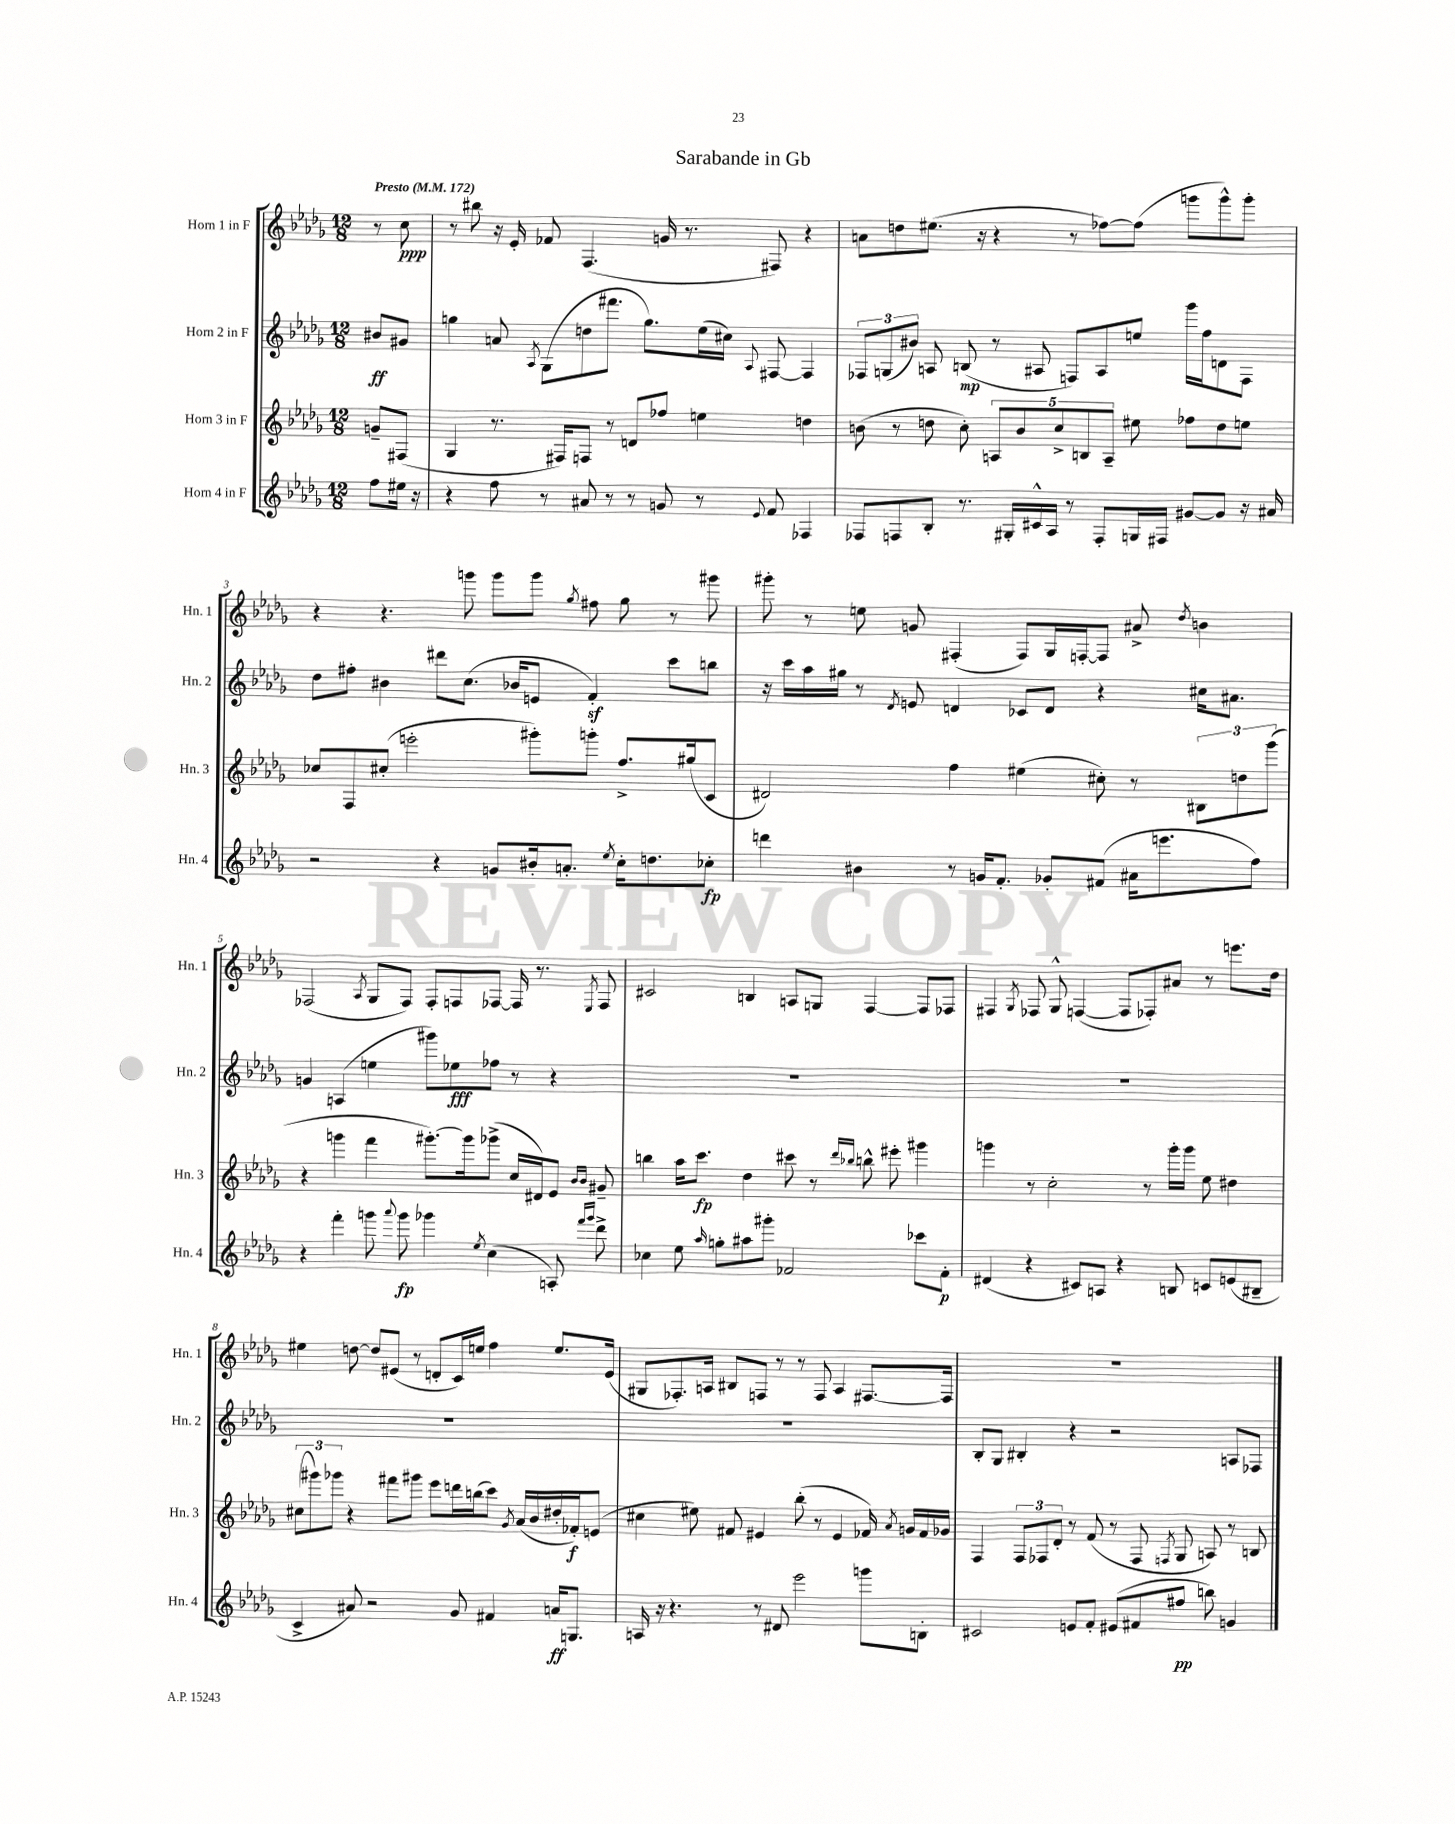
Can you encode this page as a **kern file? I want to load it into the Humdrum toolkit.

**kern	**kern	**kern	**kern
*staff4	*staff3	*staff2	*staff1
*clefG2	*clefG2	*clefG2	*clefG2
*k[b-e-a-d-g-]	*k[b-e-a-d-g-]	*k[b-e-a-d-g-]	*k[b-e-a-d-g-]
*M12/8	*M12/8	*M12/8	*M12/8
*MM172	*MM172	*MM172	*MM172
8ff	8g~	8b#	8r
16ee#	(8F#	8g#	8cc
16r	.	.	.
=	=	=	=
4r	4G-	4gg	8r
.	.	.	8bb#
8ff	8.r	8a	16r
.	.	.	16e-'
.	.	8qA-	.
8r	.	(8G-	8f-
.	16F#)	.	.
8a#	8F	8dd	(4.F
8r	8r	8.fff#	.
8r	8d	.	.
.	.	8.gg)	.
8g	8ff-	.	16g
.	.	.	8.r
8r	4ee	(16ee-	.
.	.	16cc#)	.
8qqe-	.	8qqA-	.
8f	.	[8F#	8F#)
4F-	4dd	4F#]	4r
=	=	=	=
8F-	(8b	12F-	8a
.	.	(12G	.
8F	8r	.	8dd
.	.	12b#)	.
8B-'	8dd	8A	(8.ee#
8.r	8cc')	(8B	.
.	.	.	16r
.	10A	8r	4r
16G#'	.	.	.
.	10b	.	.
16c#^^	.	8A#	.
16A-	.	.	.
.	10cc^	.	.
8r	.	8F)	8r
.	10B	.	.
8F'	.	8A#	[8ff-)
.	10A~	.	.
16G	8ee#	8ee	(8ff-]
16F#	.	.	.
[8g#	8ff-	16ggg-	8ggg
.	.	16ff	.
8g#]	8dd	8d	8ggg^^)
16r	8ee	8F	8ggg'
16a#	.	.	.
=	=	=	=
2r	8cc-	8dd-	4r
.	8F	8ff#'	.
.	(8cc#'	4b#	4.r
.	2eee'	.	.
4r	.	8ddd#	.
.	.	(8.cc	8ggg
8g	.	.	8ggg
.	.	16b-	.
16b#'	8ggg#')	8e	8ggg
8.a'	.	.	.
.	.	.	8qgg-
.	8ggg'	4f')	8ff#
8qee-	.	.	.
16cc'	8.ff^	.	8gg-
8.dd	.	.	.
.	.	8ccc	8r
.	(16gg#	.	.
8cc-'	8c	8bb	8ggg#
=	=	=	=
4ddd	2d#)	16r	8ggg#'
.	.	16ccc	.
.	.	16aa-	8r
.	.	16gg#	.
4b#	.	8r	8ee
.	.	8qd-	.
.	.	8e	8g
8r	4ff	4d	(4F#'
16g	.	.	.
8.f'	.	.	.
.	(4ee#	8c-	8F#)
8g-'	.	8d	16G-
.	.	.	[16F'
(8f#	8cc#')	4r	8F]
16a#	8r	.	8a#^
8.eee	.	.	.
.	.	.	8qdd-
.	12B#	16cc#	4b
.	.	8.a#	.
.	12dd	.	.
8ff)	.	.	.
.	(12ggg-	.	.
=	=	=	=
4r	4r	4g	(2F-
4fff'	4ggg	(4A	.
.	.	.	8qA-
8ggg	4fff	4ee	8G-
8qqaaa-	.	.	.
8ggg	.	.	8F-)
4ggg-	[8.ggg#')	8ggg#)	8F-'
.	.	8ee-	8F
.	16ggg#]	.	.
8qee-	.	.	.
(4cc	(8ggg-^	8ff-	[8F-
.	16cc	8r	16F-]
.	16d#)	.	8.r
8A')	8e-	4r	.
16qqfff	16qqb-	.	.
16qqggg-	16qqb-	.	8qE-
8ddd-^	8g#~	.	8F-
=	=	=	=
4cc-	4bb	1.r	2c#
8ee-	16aa-	.	.
.	8.ccc	.	.
16qqaa-	.	.	.
8gg'	.	.	.
8aa#	4dd-	.	4B
8ggg#'	.	.	.
2f-	8ccc#	.	8A
.	8r	.	8G
.	16qqddd-	.	.
.	16qqbb-	.	.
.	8bb^^	.	[4F
.	8eee#'	.	.
8ccc-	4ggg#	.	8F]
8f-'	.	.	8F-
=	=	=	=
(4d#	4ggg	1.r	4F#
.	.	.	8qG-
4r	8r	.	8F-
.	2cc'	.	8G-^^
8c#)	.	.	([4F
8A	.	.	.
4r	.	.	8F]
.	8r	.	8F-')
8B	16ggg'	.	8a#
.	16ggg	.	.
8c	8ee-	.	8r
(8e	4dd#	.	8.eee
8B#~	.	.	.
.	.	.	16dd-
=	=	=	=
4c^	(12cc#	1.r	4ee#
.	12ggg#)	.	.
.	12ggg-	.	.
8a#)	4r	.	[8dd
2r	.	.	8dd]
.	8fff#	.	(8e#
.	8ggg#	.	8r
.	8eee-	.	8d'
8g-	16ddd	.	16c)
.	(16bb	.	16ee
4f#	8ccc)	.	4ff
.	8qg-	.	.
.	(16a-	.	.
.	16b-	.	.
16a	16dd#'	.	8.ee
8.G	16f-')	.	.
.	(8e	.	.
.	.	.	(16e#
=	=	=	=
16A	4cc#	1.r	8G#
16r	.	.	.
4.r	.	.	8.F-')
.	8ee#)	.	.
.	.	.	16A
.	8f#	.	8B#
8r	4e#	.	8F
8d#	.	.	8r
2eee-	(8bb-'	.	8r
.	8r	.	8F
.	4e#	.	4A
8ggg	16f-)	.	[8.F#
.	8qa-	.	.
.	16g	.	.
8B'	16f-	.	.
.	16g-	.	16F#]
=	=	=	=
2c#	4F	8B-'	1.r
.	.	8G-	.
.	12F	4B#'	.
.	12F-	.	.
.	12d-'	.	.
8e	8r	4r	.
8f'	(8f	.	.
(8e#	8r	2r	.
8f#	8F-	.	.
.	8qF	.	.
8ff#	8G-	.	.
8bb)	8A)	.	.
4g	8r	8A	.
.	8B	8F-	.
==	==	==	==
*-	*-	*-	*-
